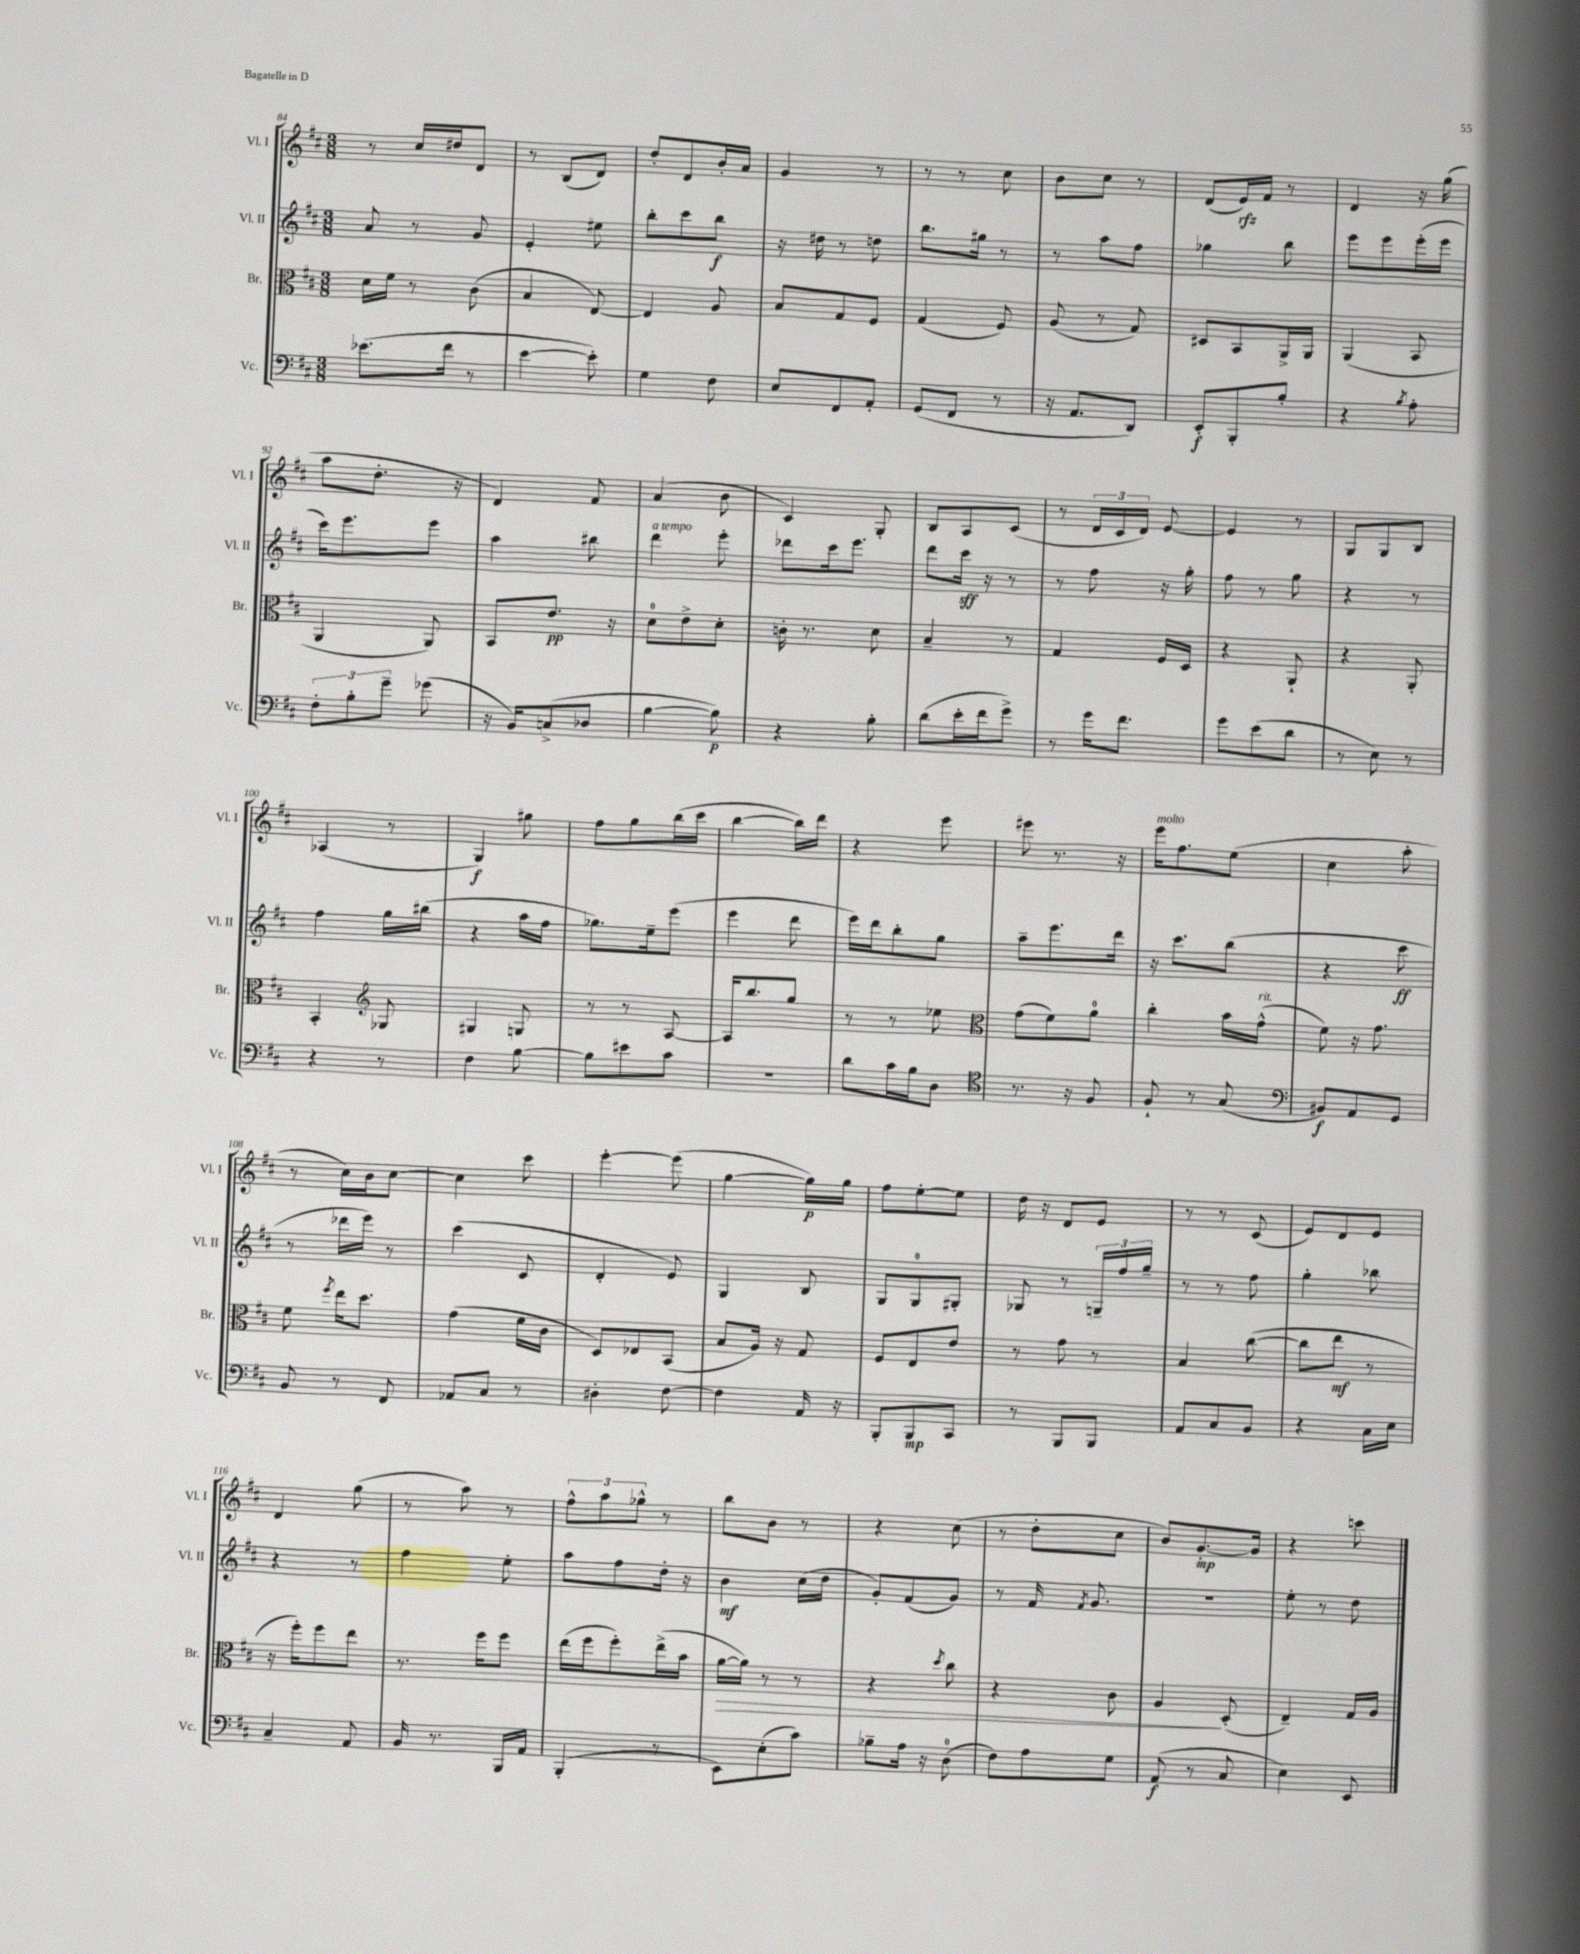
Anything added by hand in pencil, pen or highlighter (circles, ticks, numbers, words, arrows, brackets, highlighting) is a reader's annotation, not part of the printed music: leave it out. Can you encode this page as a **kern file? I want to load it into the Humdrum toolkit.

**kern	**dynam	**kern	**dynam	**kern	**dynam	**kern	**dynam
*part4	*part4	*part3	*part3	*part2	*part2	*part1	*part1
*staff4	*staff4	*staff3	*staff3	*staff2	*staff2	*staff1	*staff1
*I"Vc.	*	*I"Br.	*	*I"Vl. II	*	*I"Vl. I	*
*I'Vc.	*	*I'Br.	*	*I'Vl. II	*	*I'Vl. I	*
*clefF4	*	*clefC3	*	*clefG2	*	*clefG2	*
*k[f#c#]	*	*k[f#c#]	*	*k[f#c#]	*	*k[f#c#]	*
*M3/8	*	*M3/8	*	*M3/8	*	*M3/8	*
=84	=84	=84	=84	=84	=84	=84	=84
(8.e-X\L	.	16d\LL	.	8a/	.	8r	.
.	.	16f#\JJ	.	.	.	.	.
.	.	8r	.	8r	.	16cc#/LL	.
16f#\Jk	.	.	.	.	.	16dd#X/J	.
8r	.	(8c#\	.	8g/	.	8d/J	.
=85	=85	=85	=85	=85	=85	=85	=85
[4e\	.	4B/	.	4e'/	.	8r	.
.	.	.	.	.	.	(8B/L	.
8e'\])	.	[8E/)	.	8ee#X\	.	8d/J)	.
=86	=86	=86	=86	=86	=86	=86	=86
4G\	.	4E/]	.	8bb'\L	.	8dd'/L	.
.	.	.	.	8ccc#\	.	8d/	.
8F#\	.	8A/	.	8bb\J	f	16b'/L	.
.	.	.	.	.	.	16a/JJ	.
=87	=87	=87	=87	=87	=87	=87	=87
8E/L	.	8B/L	.	16r	.	4g/	.
.	.	.	.	16dd#X\	.	.	.
8FF#/	.	8G/	.	8r	.	.	.
8AA'/J	.	8F#/J	.	8ddn\	.	8r	.
=88	=88	=88	=88	=88	=88	=88	=88
(8GG/L	.	(4G/	.	8.bb\L	.	8r	.
8FF#/J	.	.	.	.	.	8r	.
.	.	.	.	16gg#X\Jk	.	.	.
8r	.	8F#/)	.	8r	.	8cc#\	.
=89	=89	=89	=89	=89	=89	=89	=89
16r	.	(8A/	.	8r	.	8b\L	.
8.AA/L	.	.	.	.	.	.	.
.	.	8r	.	8aa\L	.	8cc#\J	.
8DD/J)	.	8G/)	.	8ff#\J	.	8r	.
=90	=90	=90	=90	=90	=90	=90	=90
8EE'/L	f	8D#X/L	.	4gg-X\	.	(8d/L	.
8BBB'/	.	8BB/	.	.	.	16e/L)	rfz
.	.	.	.	.	.	16f#/JJ	.
8B'/J	.	16AA^/L	.	8bb\	.	8r	.
.	.	16AA/JJ	.	.	.	.	.
=91	=91	=91	=91	=91	=91	=91	=91
4r	.	(4AA/	.	8eee\L	.	4d/	.
.	.	.	.	8eee\	.	.	.
8qB/	.	.	.	.	.	.	.
8A'\	.	8BB/	.	(16eee'\L	.	16r	.
.	.	.	.	16eee\JJ	.	(16gg\	.
!!LO:LB:g=z
=92	=92	=92	=92	=92	=92	=92	=92
12F#'\L	.	4AA/	.	16ccc#\KL)	.	8aa\L	.
.	.	.	.	8.eee\	.	.	.
12B'\	.	.	.	.	.	.	.
.	.	.	.	.	.	8.dd'\J	.
12g~\J	.	.	.	.	.	.	.
(8g-X\	.	8AA/)	.	8eee\J	.	.	.
.	.	.	.	.	.	16r	.
=93	=93	=93	=93	=93	=93	=93	=93
16r	.	8BB/L	.	4aa\	.	4d/)	.
16BB/KL)	.	.	.	.	.	.	.
(8Cn^/	.	8.e/J	pp	.	.	.	.
8D-X/J	.	.	.	8bb#X\	.	8f#/	.
.	.	16r	.	.	.	.	.
=94	=94	=94	=94	=94	=94	=94	=94
!	!	!	!	!LO:TX:a:i:t=a tempo	!	!	!
[4B\	.	8d\L	.	4ddd\	.	(4a/	.
.	.	8e^\	.	.	.	.	.
8B\])	p	8d'\J	.	8eee'\	.	8b\	.
=95	=95	=95	=95	=95	=95	=95	=95
4r	.	16cn'\	.	8ddd-X\L	.	4c#/)	.
.	.	8.r	.	.	.	.	.
.	.	.	.	16ccc#\k	.	.	.
.	.	.	.	8.eee\J	.	.	.
8B'\	.	8d\	.	.	.	8G'/	.
=96	=96	=96	=96	=96	=96	=96	=96
(8d\L	.	4B~/	.	8ddd\L	.	8B/L	.
16e'\L	.	.	.	16ccc#\Jk	sff	8A/	.
16f#\J	.	.	.	16r	.	.	.
8g^\J)	.	8r	.	8r	.	(8c#/J	.
=97	=97	=97	=97	=97	=97	=97	=97
8r	.	4G/	.	8r	.	8r	.
16g\KL	.	.	.	8ff#\	.	24d/LL	.
.	.	.	.	.	.	24c#/	.
8.f#\J	.	.	.	.	.	.	.
.	.	.	.	.	.	24d/JJ)	.
.	.	16F#/LL	.	16r	.	[8e/	.
.	.	16D/JJ	.	16gg'\	.	.	.
=98	=98	=98	=98	=98	=98	=98	=98
8g\L	.	4r	.	8ff#\	.	4e/]	.
(8e\	.	.	.	8r	.	.	.
8d\J	.	8AA`/	.	8gg\	.	8r	.
=99	=99	=99	=99	=99	=99	=99	=99
8r	.	4r	.	4r	.	8G/L	.
8E\)	.	.	.	.	.	8G/	.
8r	.	8AA'/	.	8r	.	8B/J	.
!!LO:LB:g=z
=100	=100	=100	=100	=100	=100	=100	=100
4r	.	4BB'/	.	4ff#\	.	(4A-X/	.
*	*	*clefG2	*	*	*	*	*
8r	.	8G-X/	.	16gg\LL	.	8r	.
.	.	.	.	(16bb#X\JJ	.	.	.
=101	=101	=101	=101	=101	=101	=101	=101
4F#\	.	4G#X/	.	4r	.	4G/)	f
[8B\	.	8Gn/	.	16aa\LL	.	8gg#X\	.
.	.	.	.	16ff#\JJ	.	.	.
=102	=102	=102	=102	=102	=102	=102	=102
8B\L]	.	8r	.	8.gg-X\L)	.	8ff#\L	.
8e#X\	.	8r	.	.	.	8gg\	.
.	.	.	.	16ee~\k	.	.	.
8c#\J	.	[8A/	.	(8eee\J	.	(16bb\L	.
.	.	.	.	.	.	16ccc#\JJ	.
=103	=103	=103	=103	=103	=103	=103	=103
4.r	.	16A/KL]	.	4eee\	.	[4bb\	.
.	.	8.bb/	.	.	.	.	.
.	.	8gg/J	.	8ddd\	.	16bb\LL])	.
.	.	.	.	.	.	16ddd\JJ	.
=104	=104	=104	=104	=104	=104	=104	=104
8d\L	.	8r	.	16eee\LL)	.	4r	.
.	.	.	.	16ddd\J	.	.	.
16c#\L	.	8r	.	8bb'\	.	.	.
16B\J	.	.	.	.	.	.	.
8D\J	.	8ee-X\	.	8gg\J	.	8eee\	.
=105	=105	=105	=105	=105	=105	=105	=105
*clefC4	*	*clefC3	*	*	*	*	*
8.r	.	(8g\L	.	8aa~\L	.	8eee#X\	.
.	.	8f#\)	.	8.eee\	.	8.r	.
16r	.	.	.	.	.	.	.
8F#/	.	8a\J	.	.	.	.	.
.	.	.	.	16ddd\Jk	.	16r	.
=106	=106	=106	=106	=106	=106	=106	=106
!	!	!	!	!	!	!LO:TX:a:i:t=molto	!
8F#`/	.	4cc#'\	.	16r	.	16eee\KL	.
.	.	.	.	8.ccc#\L	.	8.ff#\	.
8r	.	.	.	.	.	.	.
(8G/	.	16b\LL	.	(8bb\J	.	(8ee\J	.
!	!	!LO:TX:a:i:t=rit.	!	!	!	!	!
.	.	(16g^^\JJ	.	.	.	.	.
=107	=107	=107	=107	=107	=107	=107	=107
*clefF4	*	*	*	*	*	*	*
8BB#X/L)	f	8f#\)	.	4r	.	4cc#\	.
8AA/	.	16r	.	.	.	.	.
.	.	8.g\	.	.	.	.	.
8GG/J	.	.	.	8ccc#\	ff	8aa'\	.
!!LO:LB:g=z
=108	=108	=108	=108	=108	=108	=108	=108
8BB/	.	8f#\	.	8r	.	8r	.
.	.	8qff#/	.	.	.	.	.
8r	.	16ee\KL	.	16ddd-X\LL	.	16cc#\LL)	.
.	.	8.dd\J	.	16eee\JJ)	.	16b\J	.
8FF#/	.	.	.	8r	.	[8cc#\J	.
=109	=109	=109	=109	=109	=109	=109	=109
8AA-X/L	.	(4g\	.	(4ccc#\	.	4cc#\]	.
8C#/J	.	.	.	.	.	.	.
8r	.	16f#\LL	.	8c#/	.	8ccc#\	.
.	.	16c#\JJ	.	.	.	.	.
=110	=110	=110	=110	=110	=110	=110	=110
4D#X'\	.	8D/L)	.	4d'/	.	[4eee'\	.
.	.	8E-X/	.	.	.	.	.
[8F#\	.	(8BB/J	.	8e/)	.	(8eee\]	.
=111	=111	=111	=111	=111	=111	=111	=111
4F#\]	.	8B/L	.	4G/	.	[4gg\	.
.	.	16A/Jk)	.	.	.	.	.
.	.	16r	.	.	.	.	.
16AA/	.	8G/	.	8B/	.	16gg\LL])	p
16r	.	.	.	.	.	16gg\JJ	.
=112	=112	=112	=112	=112	=112	=112	=112
8BBB'/L	.	8F#/L	.	8G/L	.	8ff#\L	.
8BBB/	mp	8E/	.	8G/	.	[8ee'\	.
8CC#/J	.	8e/J	.	8G#X'/J	.	8ee\J]	.
=113	=113	=113	=113	=113	=113	=113	=113
8r	.	8r	.	8G-X/	.	16dd\	.
.	.	.	.	.	.	16r	.
8BBB/L	.	8g\	.	8r	.	8d/L	.
8BBB/J	.	8r	.	24Gn~/LL	.	8e/J	.
.	.	.	.	24ff#/	.	.	.
.	.	.	.	24gg~/JJ	.	.	.
=114	=114	=114	=114	=114	=114	=114	=114
8AA/L	.	4B/	.	8r	.	8r	.
8C#/	.	.	.	8r	.	8r	.
8BB/J	.	([8cc#\	.	8ff#\	.	(8c#/	.
=115	=115	=115	=115	=115	=115	=115	=115
4r	.	8cc#\L]	.	4gg'\	.	8e/L)	.
.	.	8ee\J	mf	.	.	8d/	.
16C#\LL	.	8r	.	8bb-X\	.	8e/J	.
16E\JJ	.	.	.	.	.	.	.
!!LO:LB:g=z
=116	=116	=116	=116	=116	=116	=116	=116
4C#~/	.	16r	.	4r	.	4d/	.
.	.	16ff#'\KL)	.	.	.	.	.
.	.	8ff#\	.	.	.	.	.
8AA/	.	8ee\J	.	8r	.	(8gg\	.
=117	=117	=117	=117	=117	=117	=117	=117
16BB/	.	8.r	.	4ff#\	.	8r	.
8.r	.	.	.	.	.	.	.
.	.	.	.	.	.	8aa\)	.
.	.	16ff#\KL	.	.	.	.	.
16BBB/LL	.	8ff#\J	.	8ee'\	.	8r	.
16AA/JJ	.	.	.	.	.	.	.
=118	=118	=118	=118	=118	=118	=118	=118
(4BBB'/	.	(16ee\LL	.	8aa\L	.	12ff#^^\L	.
.	.	16ff#\J	.	.	.	.	.
.	.	.	.	.	.	12aa\	.
.	.	8ff#'\)	.	8ff#\	.	.	.
.	.	.	.	.	.	12gg-X^^\J	.
8r	.	(16ee^\L	.	16dd'\Jk	.	8r	.
.	.	16b\JJ	.	16r	.	.	.
=119	=119	=119	=119	=119	=119	=119	=119
!	!	!	!LO:HP:b	!	!	!	!
8EE\L)	.	[16a\LL	>	4b\	mf	8bb\L	.
.	.	16a\JJ])	.	.	.	.	.
(8E'\	.	8r	.	.	.	8b\J	.
8c#\J)	.	8r	.	(16cc#\LL	.	8r	.
.	.	.	.	16dd\JJ	.	.	.
=120	=120	=120	=120	=120	=120	=120	=120
8B-X~\L	.	4r	.	8g'/L)	.	4r	.
16A\Jk	.	.	.	(8f#/	.	.	.
16r	.	.	.	.	.	.	.
.	.	8qdd/	.	.	.	.	.
(8D\	.	8cc#\	.	8g/J)	.	(8cc#\	.
=121	=121	=121	=121	=121	=121	=121	=121
8F#\L)	.	4r	.	8r	.	8r	.
8A\	.	.	.	16f#/	.	8dd'\L	.
.	.	.	.	8qf#/	.	.	.
.	.	.	.	8.g/	.	.	.
8G\J	.	8c#\	.	.	.	8cc#\J	.
=122	=122	=122	=122	=122	=122	=122	=122
(8AA/	f	4A/	.	4.r	.	8b/L)	.
8r	.	.	.	.	.	[8.g'/	mp
8C#/	.	(8D'/	]	.	.	.	.
.	.	.	.	.	.	16g/Jk]	.
=123	=123	=123	=123	=123	=123	=123	=123
4E\)	.	4E~/)	.	8ee'\	.	4r	.
.	.	.	.	8r	.	.	.
8EE/	.	16G/LL	.	8dd\	.	8cccn\	.
.	.	16A/JJ	.	.	.	.	.
==	==	==	==	==	==	==	==
*-	*-	*-	*-	*-	*-	*-	*-
